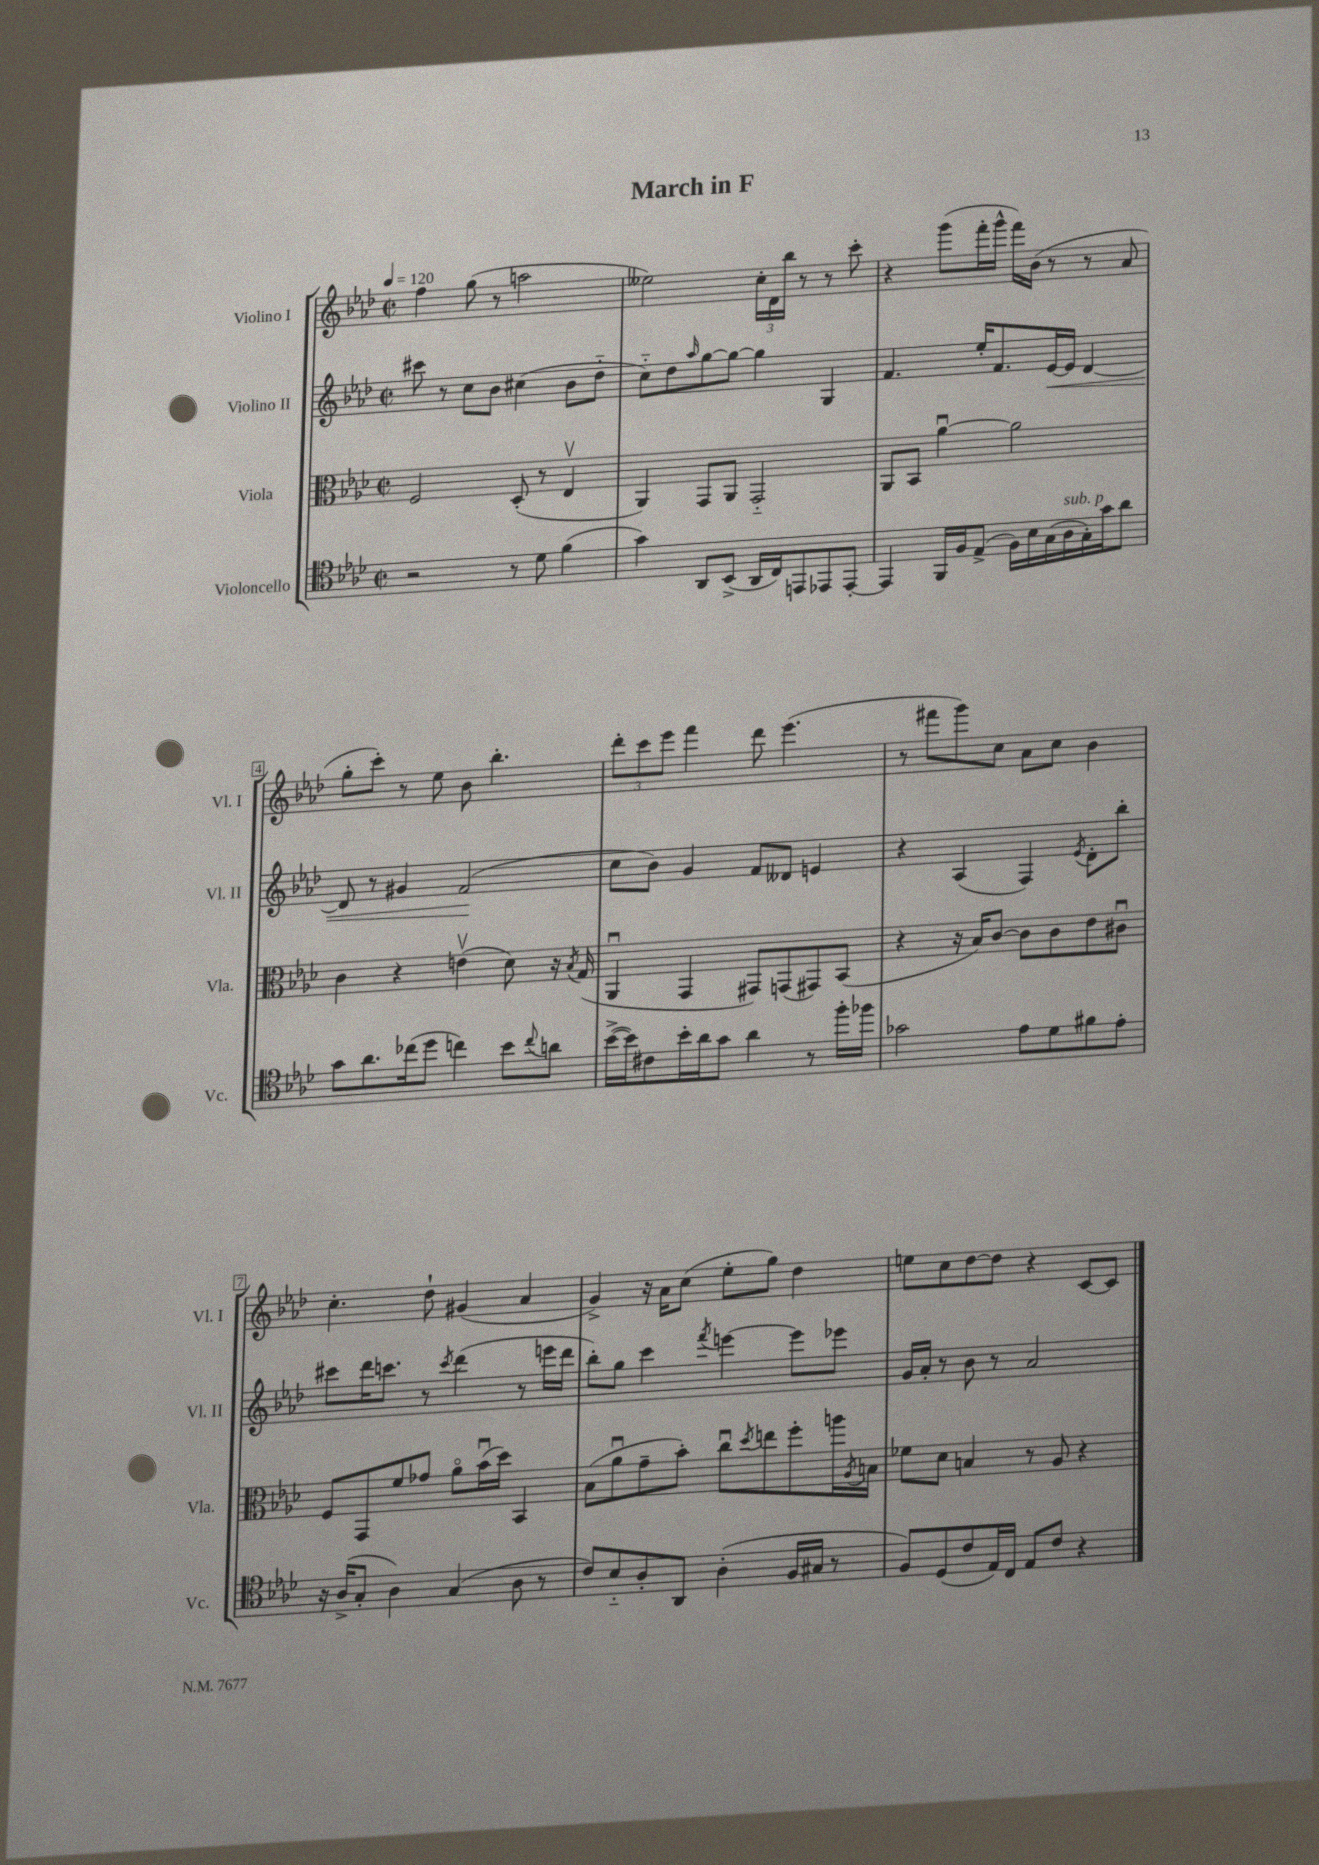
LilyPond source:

\header { title = "March in F" }
<<
\new StaffGroup <<
\new Staff = "s0" \with { instrumentName = "Violino I" shortInstrumentName = "Vl. I" } {
    \clef treble \key aes \major \defaultTimeSignature \time 2/2 \tempo 4 = 120
    f''4 g''8( r8 a''2 |
    eeses''2) \tuplet 3/2 { c''16-. des'16 bes''16 } r8 r8 c'''8-. |
    r4 g'''8( f'''16-. g'''16-^ f'''16) bes'16( r8 r8 aes'8 |
    g''8-. c'''8-.) r8 ees''8 bes'8 bes''4.-. |
    \tuplet 3/2 { des'''8-. c'''8 ees'''8 } f'''4 des'''8 ees'''4.( |
    r8 fis'''8 g'''8) c''8 aes'8 c''8 bes'4 |
    c''4.-. des''8-! gis'4( aes'4 |
    g'4->) r16 aes'16 c''8( ees''8-. g''8) des''4 |
    e''8 c''8 des''8~ des''8 r4 c'8~ c'8 \bar "|." |
}
\new Staff = "s1" \with { instrumentName = "Violino II" shortInstrumentName = "Vl. II" } {
    \clef treble \key aes \major \defaultTimeSignature \time 2/2
    cis'''8 r8 c''8 bes'8 cis''4( bes'8 des''8-_ |
    c''8-_) des''8 \grace { aes''16 } g''8~ g''8~ g''4 g4 |
    f'4. ees''16-. f'8. ees'16~\< ees'16 des'4~ |
    des'8 r8 gis'4 f'2\!( |
    c''8 bes'8) g'4 f'8 deses'8 e'4 |
    r4 aes4( f4) \acciaccatura { ees'8 } des'8-. bes''8-. |
    cis'''8 des'''16 c'''8. r8 \acciaccatura { c'''8 } des'''4( r8 e'''16 des'''16 |
    bes''8-.) g''8 c'''4 \acciaccatura { f'''8 } e'''4~ e'''8 ees'''8 |
    g'16 aes'16-. r8 bes'8 r8 aes'2 \bar "|." |
}
\new Staff = "s2" \with { instrumentName = "Viola" shortInstrumentName = "Vla." } {
    \clef alto \key aes \major \defaultTimeSignature \time 2/2
    f2 des8-.( r8 ees4\upbow |
    aes,4) g,8 aes,8 g,2-_ |
    aes,8 bes,8 aes'4~\downbow aes'2 |
    c'4 r4 e'4\upbow( des'8) r16 \acciaccatura { bes8 } g16( |
    aes,4\downbow g,4 gis,8) g,8( gis,8) bes,8( |
    r4 r16 bes16) c'8~ c'8 c'8 ees'8 cis'8\downbow |
    f8 g,8 f'8 ges'8 aes'8\flageolet bes'16\downbow( des''16) bes,4 |
    bes8( aes'8\downbow g'8-- bes'8-.) c''8\downbow \acciaccatura { des''8 } e''8 f''8-. a''16 \acciaccatura { aes8 } b16 |
    fes'8 des'8 b4 r8 aes8 r4 \bar "|." |
}
\new Staff = "s3" \with { instrumentName = "Violoncello" shortInstrumentName = "Vc." } {
    \clef tenor \key aes \major \defaultTimeSignature \time 2/2
    r2 r8 des'8 f'4( |
    g'4) aes,8 bes,8->( aes,16 c16) e,8 ees,8 ees,8~-. |
    ees,4 f,16 f16 ees8->( f16) bes16 g16( aes16^\markup { \italic "sub. p" } g16-.) g'16 aes'8 |
    g'8 aes'8. ces''16( des''8 c''4) bes'8 \appoggiatura { c''8 } a'8 |
    bes'16~->( bes'16) cis'8 bes'16-. aes'16 g'8 aes'4 r8 f''16-. fes''16 |
    ges'2 ees'8 des'8 fis'8 ees'8-. |
    r16 aes16->( g8-. aes4) g4( aes8 r8 |
    c'8) bes8-_ aes8-. aes,8 aes4-.( f16 gis16 r8 |
    f8) des8( c'8 ees16) c16 ees8 c'8 r4 \bar "|." |
}
>>
>>
\layout { \context { \Score \override BarNumber.stencil = #(make-stencil-boxer 0.1 0.3 ly:text-interface::print) } }
